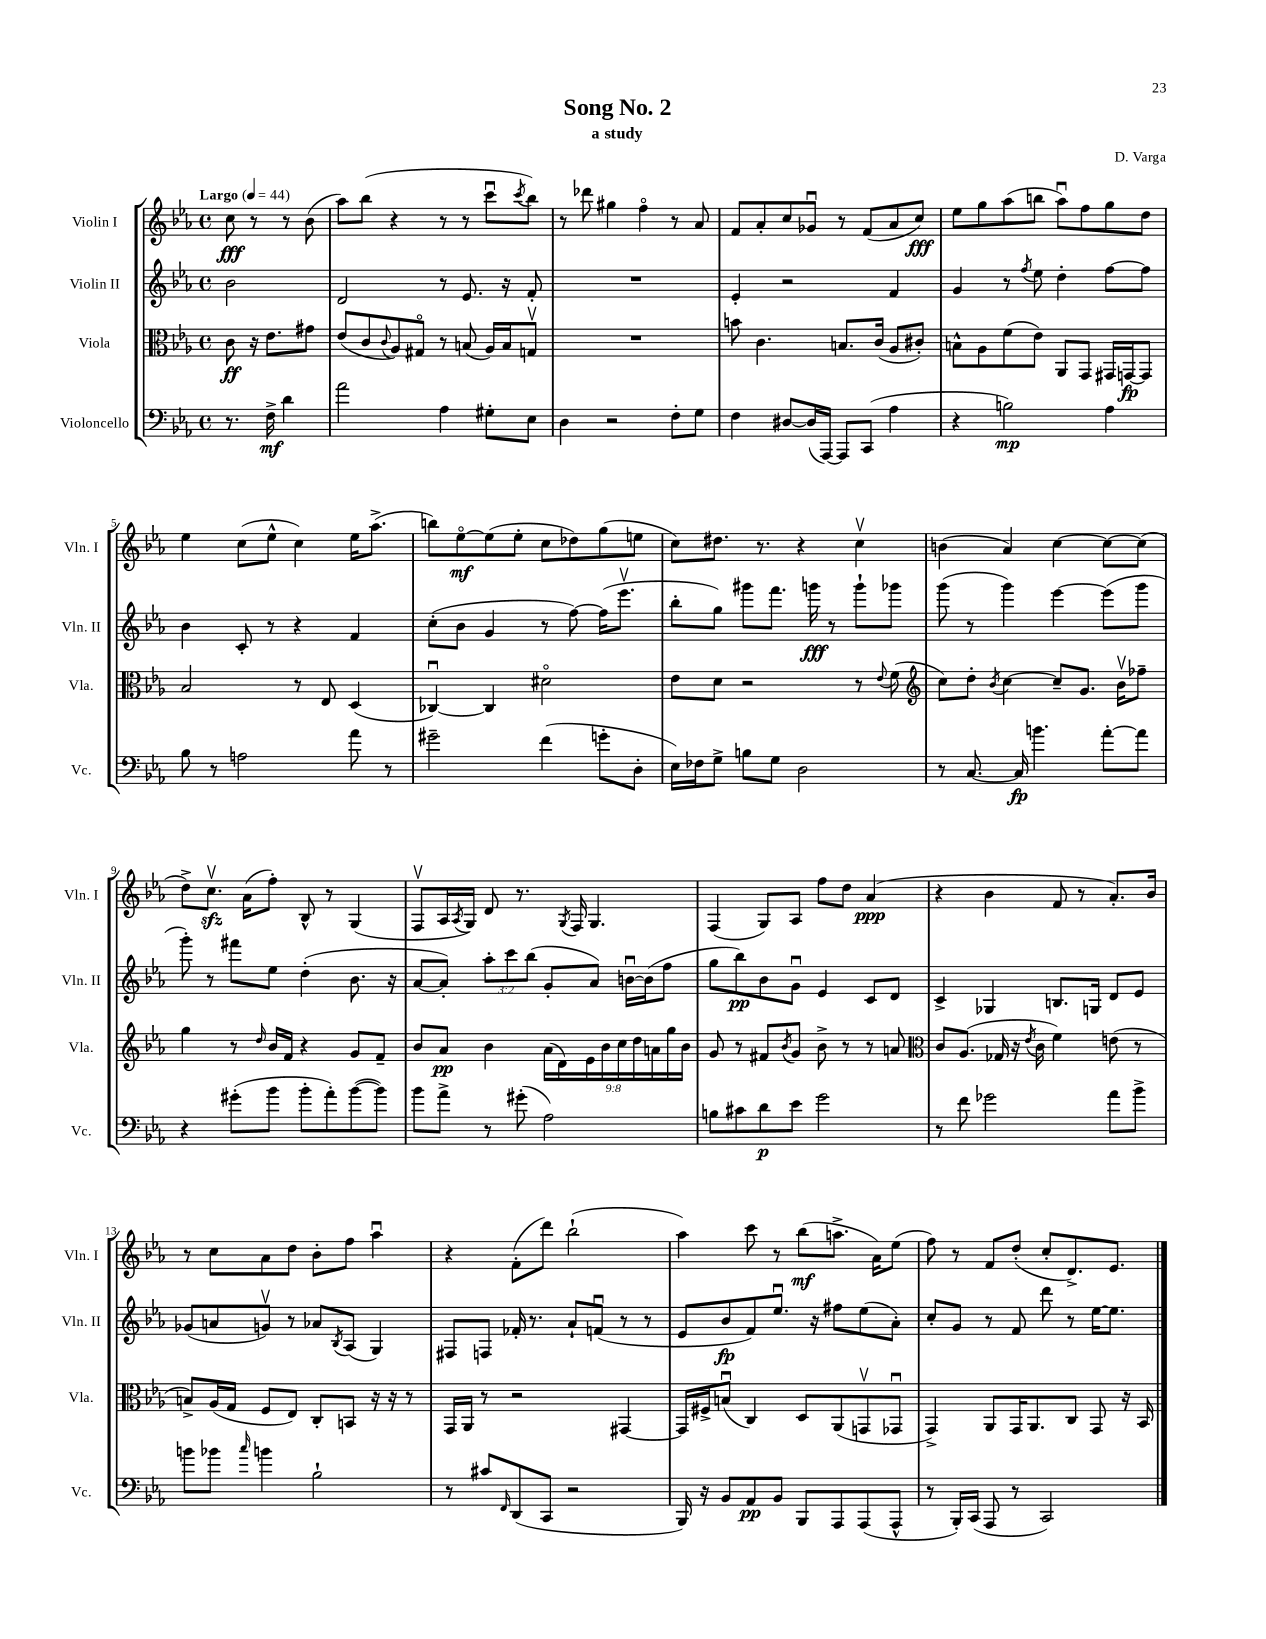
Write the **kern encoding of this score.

**kern	**dynam	**kern	**dynam	**kern	**dynam	**kern	**dynam
*part4	*part4	*part3	*part3	*part2	*part2	*part1	*part1
*staff4	*staff4	*staff3	*staff3	*staff2	*staff2	*staff1	*staff1
*I"Violoncello	*	*I"Viola	*	*I"Violin II	*	*I"Violin I	*
*I'Vc.	*	*I'Vla.	*	*I'Vln. II	*	*I'Vln. I	*
*clefF4	*	*clefC3	*	*clefG2	*	*clefG2	*
*k[b-e-a-]	*	*k[b-e-a-]	*	*k[b-e-a-]	*	*k[b-e-a-]	*
*M4/4	*	*M4/4	*	*M4/4	*	*M4/4	*
*met(c)	*	*met(c)	*	*met(c)	*	*met(c)	*
*MM44	*	*MM44	*	*MM44	*	*MM44	*
=	=	=	=	=	=	=	=
!	!	!	!	!	!	!LO:TX:a:B:t=Largo	!
8.r	.	8c\	ff	2b-\	.	8cc\	fff
.	.	16r	.	.	.	8r	.
16F^\	mf	8.e-\L	.	.	.	.	.
4d\	.	.	.	.	.	8r	.
.	.	8g#X\J	.	.	.	(8b-\	.
=1	=1	=1	=1	=1	=1	=1	=1
2a-\	.	(8e-/L	.	2d/	.	8aa-\L)	.
.	.	8c/	.	.	.	(8bb-\J	.
.	.	8qqc/	.	.	.	.	.
.	.	8A-/)	.	.	.	4r	.
.	.	8G#X/J	.	.	.	.	.
4A-\	.	8r	.	8r	.	8r	.
.	.	(8Bn/	.	8.e-/	.	8r	.
8G#X'\L	.	16A-/LL)	.	.	.	8cccu\L	.
.	.	16B/J	.	16r	.	.	.
.	.	.	.	.	.	8qccc/	.
8E-\J	.	8Gnv/J	.	8f'/	.	8bb-\J)	.
=2	=2	=2	=2	=2	=2	=2	=2
4D\	.	1r	.	1r	.	8r	.
.	.	.	.	.	.	8ddd-X\	.
2r	.	.	.	.	.	4gg#X\	.
.	.	.	.	.	.	4ff\	.
8F'\L	.	.	.	.	.	8r	.
8G\J	.	.	.	.	.	8a-/	.
=3	=3	=3	=3	=3	=3	=3	=3
4F\	.	8bn\	.	4e-'/	.	8f/L	.
.	.	4.c\	.	.	.	8a-'/	.
[8D#X/L	.	.	.	2r	.	8cc/	.
(16D#/L]	.	.	.	.	.	8g-Xu/J	.
[16AAA-/JJ)	.	.	.	.	.	.	.
8AAA-/L]	.	8.Bn/L	.	.	.	8r	.
(8CC/J	.	.	.	.	.	(8f/L	.
.	.	(16c/Jk	.	.	.	.	.
4A-\	.	8A-/L	.	4f/	.	8a-/	.
.	.	8c#X'/J)	.	.	.	8cc/J)	fff
=4	=4	=4	=4	=4	=4	=4	=4
4r	.	8Bn^^\L	.	4g/	.	8ee-\L	.
.	.	8A-\	.	.	.	8gg\	.
2Bn\)	mp	(8f\	.	8r	.	(8aa-\	.
.	.	.	.	8qff/	.	.	.
.	.	8e-\J)	.	8ee-\	.	8bbn\J	.
.	.	8AA-/L	.	4dd'\	.	8aa-u\L)	.
.	.	8GG/J	.	.	.	8ff\	.
4A-\	.	16GG#X/LL	.	[8ff\L	.	8gg\	.
.	.	[16GGn/J	fp	.	.	.	.
.	.	8GG/J]	.	8ff\J]	.	8dd\J	.
!!LO:LB:g=z
=5	=5	=5	=5	=5	=5	=5	=5
8B-\	.	2B-/	.	4b-\	.	4ee-\	.
8r	.	.	.	.	.	.	.
2An\	.	.	.	8c'/	.	(8cc\L	.
.	.	.	.	8r	.	8ee-^^\J	.
.	.	8r	.	4r	.	4cc\)	.
.	.	8E-/	.	.	.	.	.
8a-\	.	(4D/	.	4f/	.	16ee-\KL	.
.	.	.	.	.	.	(8.aa-^\J	.
8r	.	.	.	.	.	.	.
=6	=6	=6	=6	=6	=6	=6	=6
2g#X~\	.	[4C-Xu/)	.	(8cc'\L	.	8bbn\L)	.
.	.	.	.	8b-\J	.	[8ee-\	mf
.	.	4C-/]	.	4g/	.	(8ee-\]	.
.	.	.	.	.	.	8ee-'\J	.
(4f\	.	2d#X\	.	8r	.	8cc\L	.
.	.	.	.	[8ff\)	.	8dd-X\)	.
8gn'\L	.	.	.	(16ff\KL]	.	(8gg\	.
.	.	.	.	8.eee-v\J	.	.	.
8D'\J	.	.	.	.	.	8een\J	.
=7	=7	=7	=7	=7	=7	=7	=7
16E-\LL)	.	8e-\L	.	8bb-'\L	.	8cc\L)	.
16F-X\J	.	.	.	.	.	.	.
8G^\J	.	8d\J	.	8gg\J)	.	8.dd#X\J	.
8Bn\L	.	2r	.	8ggg#X\L	.	.	.
.	.	.	.	.	.	8.r	.
8G\J	.	.	.	8.fff\J	.	.	.
2D\	.	.	.	.	.	4r	.
.	.	.	.	16gggn\	fff	.	.
.	.	.	.	8r	.	.	.
.	.	8r	.	8ggg`\L	.	4ccv\	.
.	.	8qqe-/	.	.	.	.	.
.	.	(8f\	.	8ggg-X\J	.	.	.
=8	=8	=8	=8	=8	=8	=8	=8
*	*	*clefG2	*	*	*	*	*
8r	.	8cc\L)	.	(8ggg\	.	(4bn\	.
[8.C/	.	8dd'\J	.	8r	.	.	.
.	.	8qb-/	.	.	.	.	.
.	.	[4cc\	.	4ggg\)	.	4a-/)	.
16C/]	fp	.	.	.	.	.	.
4.bn\	.	.	.	.	.	.	.
.	.	8cc~/L]	.	[4eee-\	.	[4cc\	.
.	.	8.g/J	.	.	.	.	.
[8a-'\L	.	.	.	(8eee-\L]	.	8cc\L_	.
.	.	16b-v\KL	.	.	.	.	.
8a-\J]	.	8ff-X~\J	.	8ggg\J	.	(8cc\J]	.
!!LO:LB:g=z
=9	=9	=9	=9	=9	=9	=9	=9
4r	.	4gg\	.	8ggg'\)	.	8dd^\L)	.
.	.	.	.	8r	.	8.cczzv\J	.
(8g#X'\L	.	8r	.	8fff#X\L	.	.	.
.	.	.	.	.	.	(16a-\KL	.
.	.	16qqdd/	.	.	.	.	.
8b-\J	.	16b-/LL	.	8ee-\J	.	8ff'\J)	.
.	.	16f/JJ	.	.	.	.	.
8b-'\L	.	4r	.	(4dd'\	.	8B-^^/	.
8a-'\)	.	.	.	.	.	8r	.
([8b-\	.	8g/L	.	8.b-\	.	(4G/	.
8b-\J])	.	8f~/J	.	.	.	.	.
.	.	.	.	16r	.	.	.
=10	=10	=10	=10	=10	=10	=10	=10
8b-\L	.	8b-/L	.	[8a-/L	.	8Fv/L	.
8a-^\J	.	8a-/J	pp	8a-'/J])	.	16A-/L	.
.	.	.	.	.	.	8qA-/	.
.	.	.	.	.	.	16G/JJ)	.
8r	.	4b-\	.	12aa-'\L	.	8d/	.
.	.	.	.	12ccc\	.	.	.
(8g#X'\	.	.	.	.	.	8.r	.
.	.	.	.	(12bb-\J	.	.	.
2A-\)	.	(18a-\LL	.	8g'/L	.	.	.
.	.	18d\)	.	.	.	.	.
.	.	.	.	.	.	8qG/	.
.	.	.	.	.	.	16F/	.
.	.	18e-\	.	.	.	.	.
.	.	.	.	8a-/J)	.	4.G/	.
.	.	18b-\	.	.	.	.	.
.	.	18cc\	.	.	.	.	.
.	.	.	.	[16bnu\LL	.	.	.
.	.	18dd\	.	.	.	.	.
.	.	.	.	(16b\J]	.	.	.
.	.	18an\	.	.	.	.	.
.	.	.	.	8ff\J	.	.	.
.	.	18gg\	.	.	.	.	.
.	.	18b-\JJ	.	.	.	.	.
=11	=11	=11	=11	=11	=11	=11	=11
8Bn\L	.	8g/	.	8gg\L	.	(4F/	.
8c#X\	.	8r	.	8bb-\)	pp	.	.
8d\	p	8f#X/L	.	8b-\	.	8G/L)	.
.	.	8qb-/	.	.	.	.	.
8e-\J	.	8g/J	.	8gu\J	.	8A-/J	.
2g\	.	8b-^\	.	4e-/	.	8ff\L	.
.	.	8r	.	.	.	8dd\J	.
.	.	8r	.	8c/L	.	(4a-/	ppp
.	.	8an/	.	8d/J	.	.	.
=12	=12	=12	=12	=12	=12	=12	=12
*	*	*clefC3	*	*	*	*	*
8r	.	8c/L	.	4c^/	.	4r	.
8f\	.	(8.A-/J	.	.	.	.	.
2g-X\	.	.	.	4G-X/	.	4b-\	.
.	.	16G-X/	.	.	.	.	.
.	.	16r	.	.	.	.	.
.	.	8qe-/	.	.	.	.	.
.	.	16c\	.	.	.	.	.
.	.	4f\)	.	8.Bn/L	.	8f/	.
.	.	.	.	.	.	8r	.
.	.	.	.	16Gn/Jk	.	.	.
8a-\L	.	(8en\	.	8d/L	.	8.a-'/L)	.
8b-^\J	.	8r	.	8e-/J	.	.	.
.	.	.	.	.	.	16b-/Jk	.
!!LO:LB:g=z
=13	=13	=13	=13	=13	=13	=13	=13
8bn\L	.	8Bn^/L)	.	(8g-X/L	.	8r	.
8b-X\J	.	(16A-/L	.	8an/	.	8cc\L	.
.	.	16G/JJ	.	.	.	.	.
16qqcc/	.	.	.	.	.	.	.
4bn\	.	8F/L	.	8gnv/J)	.	8a-\	.
.	.	8E-/J)	.	8r	.	8dd\J	.
2B-`\	.	8C'/L	.	8a-X/L	.	8b-'\L	.
.	.	.	.	8qB-/	.	.	.
.	.	8BBn/J	.	(8A-/J	.	8ff\J	.
.	.	16r	.	4G/)	.	4aa-u\	.
.	.	16r	.	.	.	.	.
.	.	8r	.	.	.	.	.
=14	=14	=14	=14	=14	=14	=14	=14
8r	.	16GG/LL	.	8F#X/L	.	4r	.
.	.	16AA-/JJ	.	.	.	.	.
8c#X/L	.	8r	.	8Fn/J	.	.	.
16qqFF/	.	.	.	.	.	.	.
(8DD/	.	2r	.	16f-X'/	.	(8f'\L	.
.	.	.	.	8.r	.	.	.
8CC/J	.	.	.	.	.	8ddd\J)	.
2r	.	.	.	8a-`/L	.	(2bb-`\	.
.	.	.	.	(8fnu/J	.	.	.
.	.	[4GG#X/	.	8r	.	.	.
.	.	.	.	8r	.	.	.
=15	=15	=15	=15	=15	=15	=15	=15
16BBB-/)	.	16GG#/LL]	.	8e-/L	.	4aa-\)	.
16r	.	16F#X^/J	.	.	.	.	.
8BB-/L	.	(8Bnu/J	.	8b-/	fp	.	.
8AA-/	pp	4C/)	.	8f/)	.	8ccc\	.
8BB-/J	.	.	.	8.ee-u/J	.	8r	.
8BBB-/L	.	8D/L	.	.	.	(8bb-\L	mf
.	.	.	.	16r	.	.	.
8AAA-/	.	(8AA-/	.	8ff#X\L	.	8.aan^\J	.
(8AAA-/	.	8GGnv/	.	(8ee-\	.	.	.
.	.	.	.	.	.	16a-\KL)	.
8AAA-^^/J	.	8GG-Xu/J	.	8a-'\J)	.	(8ee-\J	.
=16	=16	=16	=16	=16	=16	=16	=16
8r	.	4GG^/)	.	8cc'/L	.	8ff\)	.
16BBB-'/LL)	.	.	.	8g/J	.	8r	.
(16CC/JJ	.	.	.	.	.	.	.
8AAA-/	.	8AA-/L	.	8r	.	8f/L	.
8r	.	16GG/K	.	8f/	.	(8dd'/J	.
.	.	8.AA-/	.	.	.	.	.
2CC/)	.	.	.	8ddd\	.	8cc'/L	.
.	.	8C/J	.	8r	.	8.d^/)	.
.	.	8GG/	.	[16ee-\KL	.	.	.
.	.	.	.	8.ee-\J]	.	8.e-/J	.
.	.	16r	.	.	.	.	.
.	.	16BB-/	.	.	.	.	.
==	==	==	==	==	==	==	==
*-	*-	*-	*-	*-	*-	*-	*-
